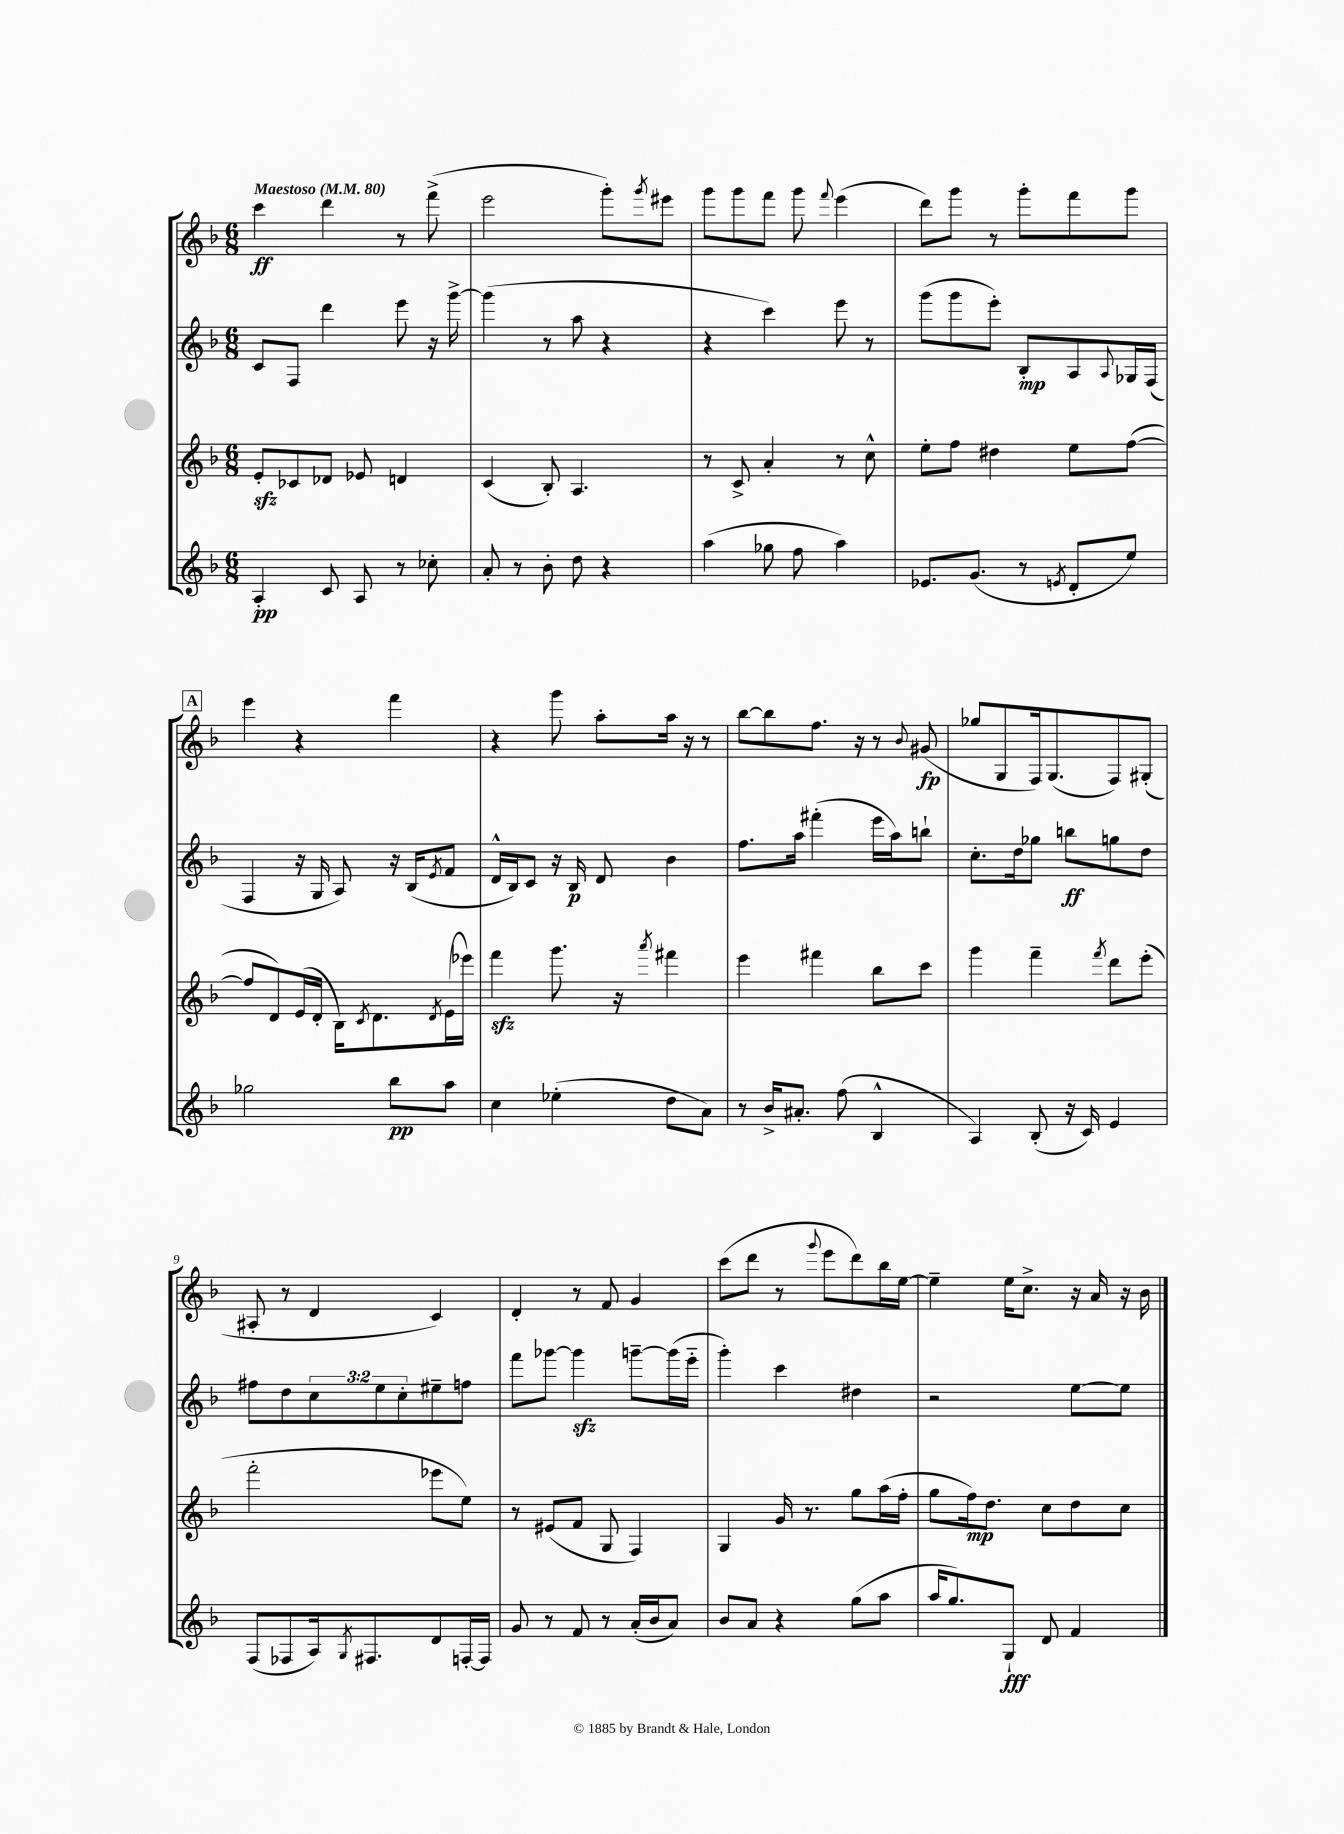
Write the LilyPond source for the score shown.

<<
\new StaffGroup <<
\new Staff = "s0" {
    \clef treble \key f \major \numericTimeSignature \time 6/8 \tempo "Maestoso" 4 = 80
    c'''4\ff d'''4 r8 f'''8->( |
    e'''2 g'''8-.) \acciaccatura { g'''8 } eis'''8 |
    g'''8 g'''8 f'''8 g'''8 \appoggiatura { f'''8 } e'''4( |
    d'''8) g'''8 r8 g'''8-. f'''8 g'''8 |
    \mark \markup { \box "A" } e'''4 r4 f'''4 |
    r4 g'''8 a''8-. a''16 r16 r8 |
    bes''8~ bes''8 f''8. r16 r8 \appoggiatura { bes'8 } gis'8\fp( |
    ges''8 g8 f16) g8.( f8) gis8-.( |
    ais8-. r8 d'4 c'4) |
    d'4-. r8 f'8 g'4 |
    c'''8( d'''8 r8 \appoggiatura { g'''8 } e'''8 d'''8) bes''16 e''16~ |
    e''4-- e''16 c''8.-> r16 a'16 r16 bes'16 \bar "|." |
}
\new Staff = "s1" {
    \clef treble \key f \major \numericTimeSignature \time 6/8 \override Staff.TupletNumber.text = #tuplet-number::calc-fraction-text
    c'8 f8 d'''4 e'''8 r16 g'''16~-> |
    g'''4( r8 a''8 r4 |
    r4 c'''4) e'''8 r8 |
    g'''8( g'''8 e'''8-.) bes8-.\mp a8 \appoggiatura { a8 } ges16 f16( |
    \mark \markup { \box "A" } f4 r16 g16 a8) r16 bes16( \acciaccatura { e'8 } f'8 |
    d'16-^ bes16) c'8 r16 bes16\p d'8 bes'4 |
    f''8. a''16 fis'''4-.( e'''16 a''16) b''8-! |
    c''8.-. d''16 ges''8 b''8\ff g''8 d''8 |
    fis''8 d''8 \tuplet 3/2 { c''8 e''8 c''8-. } eis''8-- f''8 |
    f'''8 ges'''8~ ges'''4\sfz g'''8~-- g'''16( e'''16-_ |
    g'''4-.) c'''4 dis''4 |
    r2 e''8~ e''8 \bar "|." |
}
\new Staff = "s2" {
    \clef treble \key f \major \numericTimeSignature \time 6/8
    e'8-.\sfz ces'8 des'8 ees'8 d'4 |
    c'4( bes8-.) a4. |
    r8 c'8-> a'4-. r8 c''8-^ |
    e''8-. f''8 dis''4 e''8 f''8~( |
    \mark \markup { \box "A" } f''8 d'8) e'16( d'16-. bes16) \acciaccatura { c'8 } d'8. \acciaccatura { d'8 } e'16( ees'''16) |
    f'''4\sfz g'''8. r16 \acciaccatura { a'''8 } fis'''4 |
    e'''4 fis'''4 bes''8 c'''8 |
    g'''4 f'''4-- \acciaccatura { f'''8 } d'''8 e'''8-.( |
    f'''2-. ees'''8 e''8) |
    r8 eis'8( f'8 g8 f4) |
    g4 g'16 r8. g''8 a''16( f''16-. |
    g''8 f''16\mp) d''8. c''8 d''8 c''8 \bar "|." |
}
\new Staff = "s3" {
    \clef treble \key f \major \numericTimeSignature \time 6/8
    a4-.\pp c'8 a8 r8 ces''8-. |
    a'8-. r8 bes'8-. d''8 r4 |
    a''4( ges''8 f''8 a''4) |
    ees'8. g'8.( r8 \acciaccatura { e'8 } d'8-. e''8) |
    \mark \markup { \box "A" } ges''2 bes''8\pp a''8 |
    c''4 ees''4-.( d''8 a'8) |
    r8 bes'16-> ais'8.-. f''8( bes4-^ |
    a4) bes8-.( r16 c'16) e'4 |
    f8( fes8 a16) \acciaccatura { g8 } fis8. d'8 f16~-. f16 |
    g'8 r8 f'8 r8 a'16-.( bes'16 a'8) |
    bes'8 a'8 r4 g''8( a''8 |
    a''16 g''8.) g8-!\fff d'8 f'4 \bar "|." |
}
>>
>>
